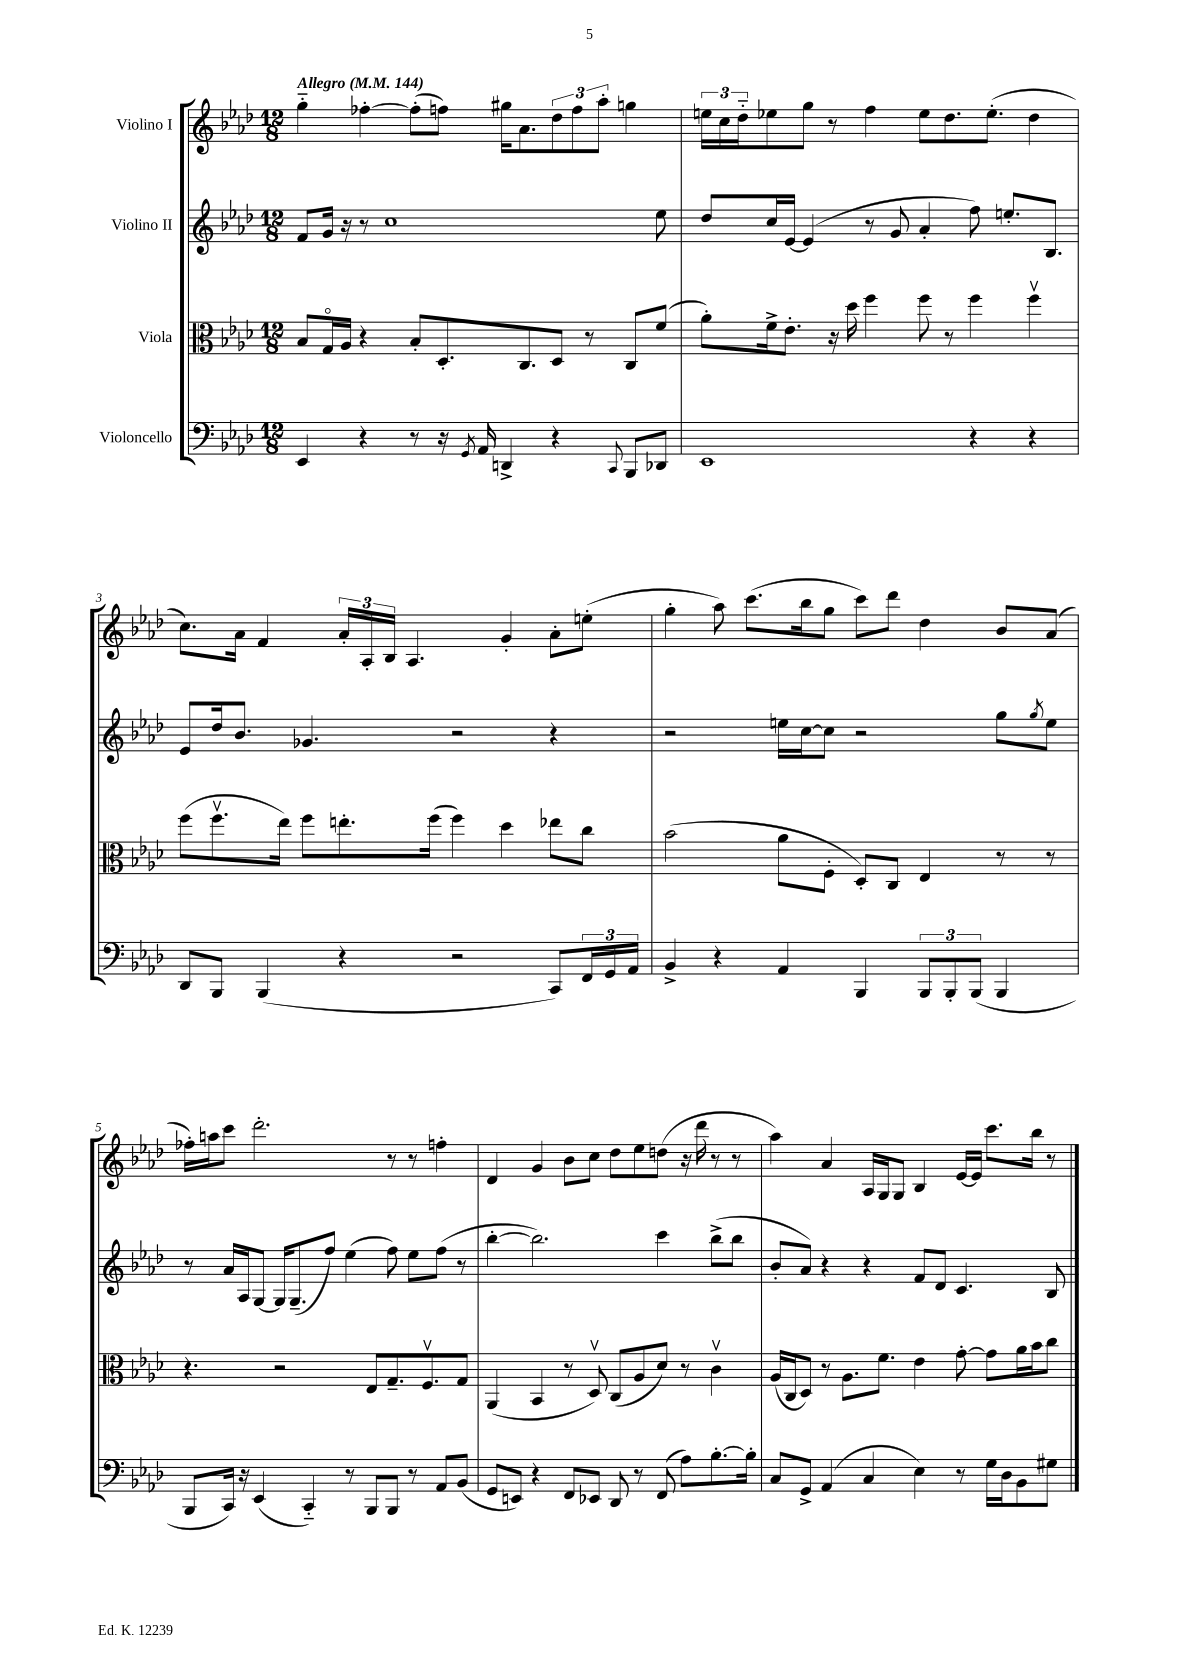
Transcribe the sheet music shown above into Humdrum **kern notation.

**kern	**kern	**kern	**kern
*staff4	*staff3	*staff2	*staff1
*clefF4	*clefC3	*clefG2	*clefG2
*k[b-e-a-d-]	*k[b-e-a-d-]	*k[b-e-a-d-]	*k[b-e-a-d-]
*M12/8	*M12/8	*M12/8	*M12/8
*MM144	*MM144	*MM144	*MM144
4EE-/	8B-/L	8f/L	4gg'~\
.	16Go/L	16g/Jk	.
.	16A-/JJ	16r	.
4r	4r	8r	[4ff-'\
.	.	1cc	.
8r	8B-'/L	.	(8ff-'\]L
16r	8.D-'/	.	8ff\J)
8qGG/	.	.	.
16AA-/	.	.	.
4DD^/	.	.	16gg#\LK
.	8.C/	.	8.a-\
4r	8D-/J	.	12dd-\
.	.	.	12ff\
.	8r	.	.
.	.	.	12aa-'\J
8qqCC/	.	.	.
8BBB-/L	8C/L	.	4gg\
8DD-/J	(8f/J	8ee-\	.
=	=	=	=
1EE-	8a-'\L)	8dd-/L	24ee\LL
.	.	.	24cc\
.	.	.	24dd-'~\J
.	16f^\k	16cc/L	8ee-\
.	8.e-'\J	[16e-/JJ	.
.	.	(4e-/]	8gg\J
.	16r	.	8r
.	16dd-\	.	.
.	4ff\	8r	4ff\
.	.	8g/	.
.	8ff\	4a-'/	8ee-\L
.	8r	.	8.dd-\
4r	4ff\	8ff\)	.
.	.	.	(8.ee-'\J
.	.	8.ee'/L	.
4r	4ffv\	.	4dd-\
.	.	8.B-/J	.
=	=	=	=
8DD-/L	(8ff\L	8e-/L	8.cc\L)
8BBB-/J	8.ffv\	16dd-/k	.
.	.	8.b-/J	16a-\Jk
(4BBB-/	.	.	4f/
.	16ee-\Jk)	.	.
.	8ff\L	4.g-/	.
4r	8.ee'\	.	24a-'/LL
.	.	.	24A-'/
.	.	.	24B-/JJ
.	.	.	4.A-/
.	(16ff\Jk	.	.
2r	4ff\)	2r	.
.	4dd-\	.	4g'/
8CC/L)	8ee-\L	4r	8a-'\L
24FF/L	8cc\J	.	(8ee'\J
24GG/	.	.	.
24AA-/JJ	.	.	.
=	=	=	=
4BB-^/	(2b-\	2r	4gg'\
4r	.	.	8aa-\)
.	.	.	(8.ccc\L
4AA-/	8a-\L	16ee\LL	.
.	.	[16cc\J	16bb-\k
.	8F'\J	8cc\]J	8gg\J
4BBB-/	8D-'/L)	2r	8ccc\L)
.	8C/J	.	8ddd-\J
12BBB-/L	4E-/	.	4dd-\
12BBB-'/	.	.	.
(12BBB-/J	.	.	.
4BBB-/	8r	8gg\L	8b-/L
.	.	8qgg/	.
.	8r	8ee\J	(8a-/J
=	=	=	=
8BBB-/L	4.r	8r	16ff-'\LL)
.	.	.	16aa\J
16CC/Jk)	.	16a-/LL	8ccc\J
16r	.	16A-/J	.
(4EE-/	.	[8G/J	2.ddd-'\
.	2r	16G/]LK	.
.	.	(8.G~/	.
4CC'~/)	.	.	.
.	.	8ff/J)	.
8r	.	(4ee-\	.
8BBB-/L	8E-/L	.	.
8BBB-/J	8.G~/	8ff\)	8r
8r	.	8ee-\L	8r
.	8.Fv/	.	.
8AA-/L	.	(8ff\J	4ff'\
(8BB-/J	8G/J	8r	.
=	=	=	=
8GG/L	(4AA-/	[4bb-'\	4d-/
8EE/J)	.	.	.
4r	4BB-/	2.bb-\])	4g/
8FF/L	8r	.	8b-\L
8EE-/J	8D-v/)	.	8cc\J
8DD-/	(8C/L	.	8dd-\L
8r	8A-/	.	8ee-\
(8FF/	8d-/J)	4ccc\	(8dd\J
8A-\L)	8r	.	16r
.	.	.	16ddd-\
[8.B-'\	4cv\	(8bb-^\L	8r
.	.	8bb-\J	8r
16B-'\]Jk	.	.	.
=	=	=	=
8C/L	(16A-/LL	8b-'/L	4aa-\)
.	16C/J	.	.
8GG^/J	8D-/J)	8a-/J)	.
(4AA-/	8r	4r	4a-/
.	8.A-\L	.	.
4C/	.	4r	16A-/LL
.	8.f\J	.	16G/J
.	.	.	8G/J
4E-\)	4e-\	8f/L	4B-/
.	.	8d-/J	.
8r	[8g'\	4.c/	[16e-/LL
.	.	.	16e-/]JJ
16G\LL	8g\]L	.	8.ccc\L
16D-\J	.	.	.
8BB-\	16a-\L	.	.
.	16b-\J	.	16bb-\Jk
8G#\J	8cc\J	8B-/	8r
==	==	==	==
*-	*-	*-	*-
